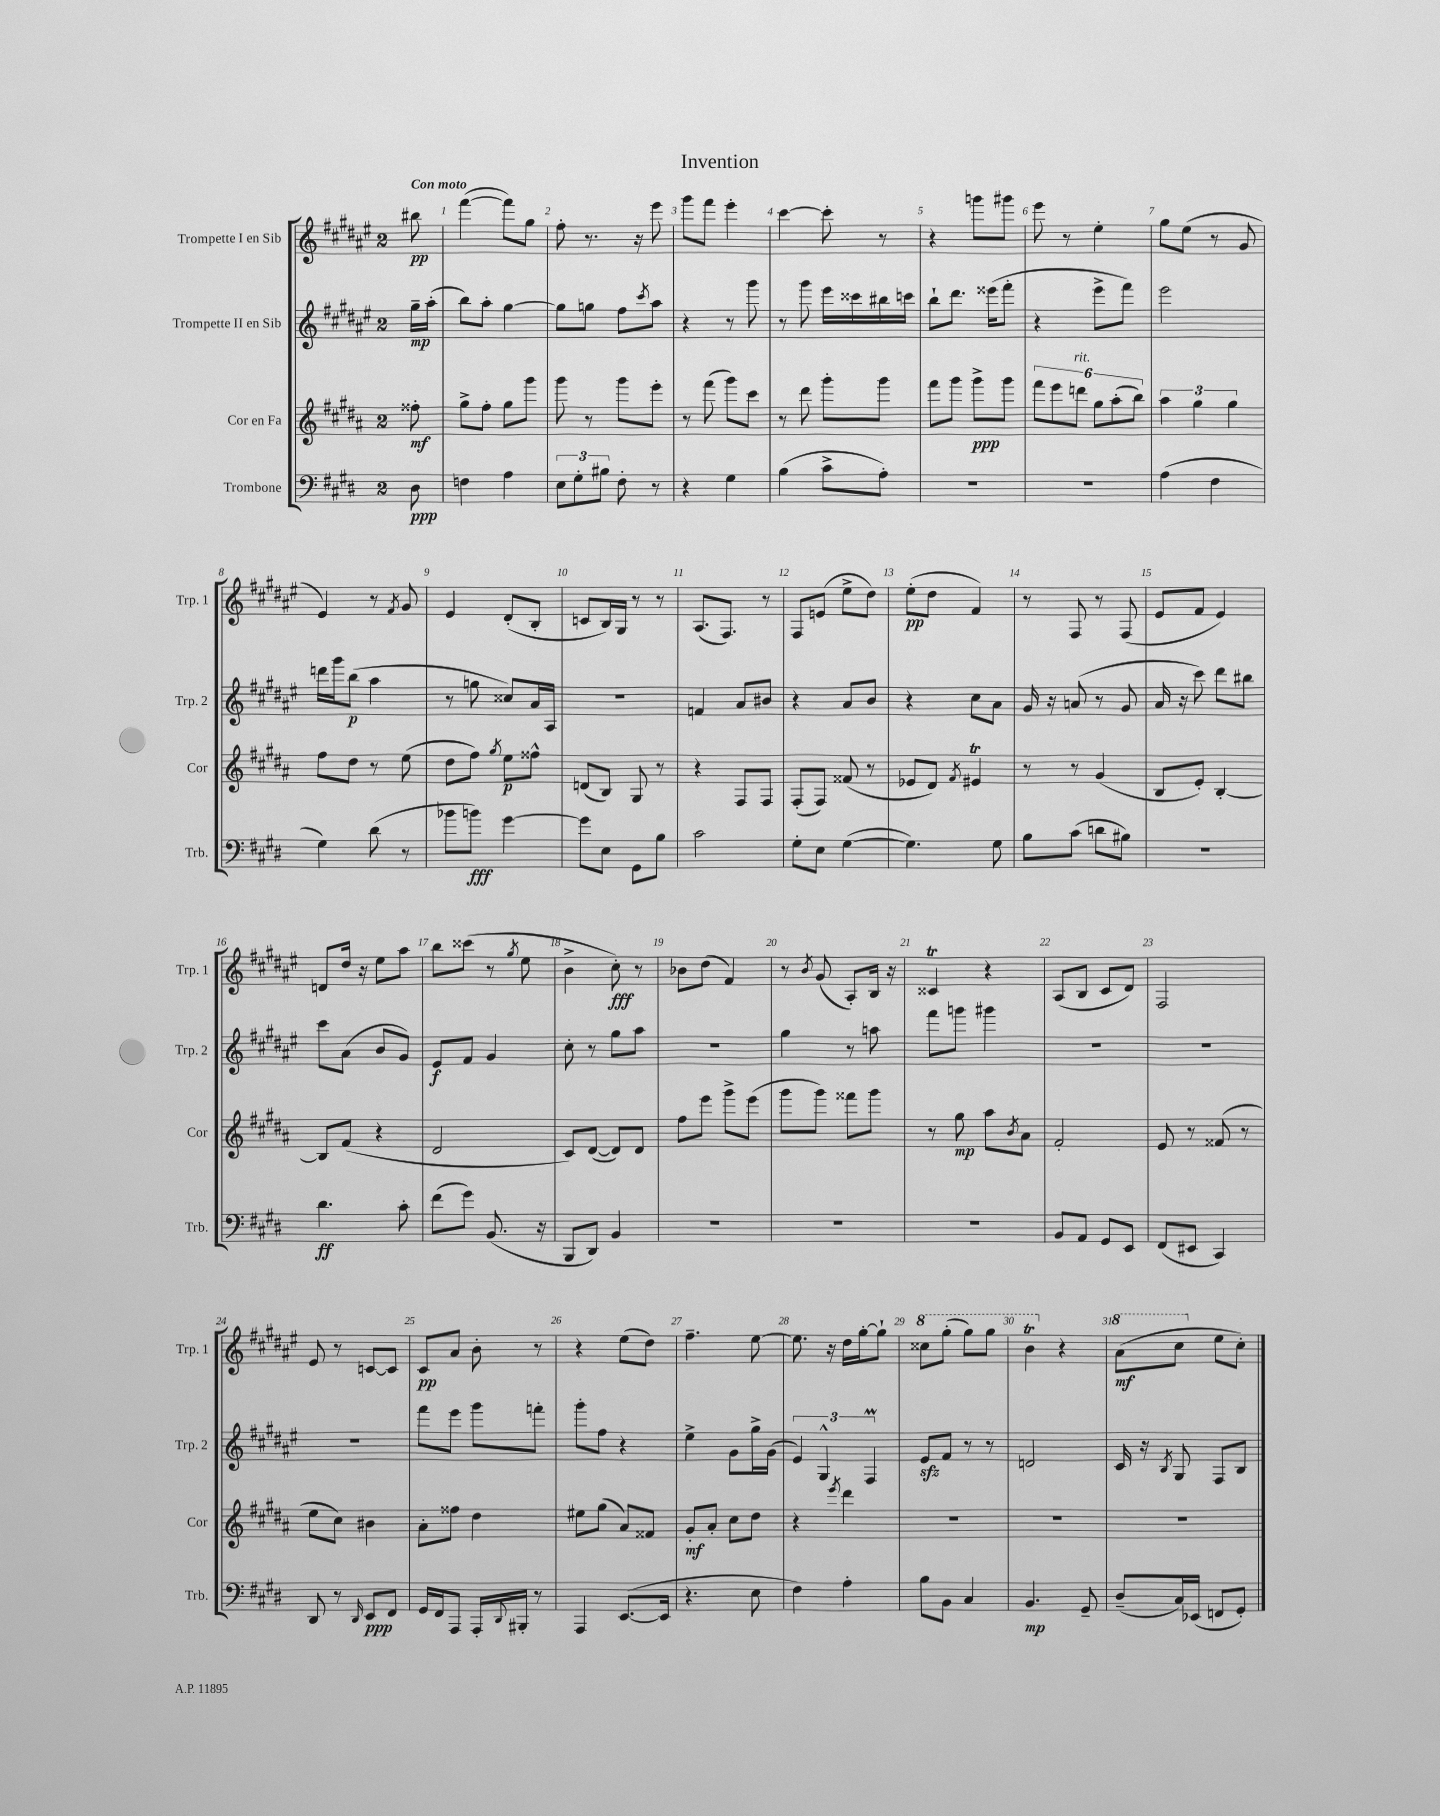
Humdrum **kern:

**kern	**kern	**kern	**kern
*staff4	*staff3	*staff2	*staff1
*clefF4	*clefG2	*clefG2	*clefG2
*k[f#c#g#d#]	*k[f#c#g#d#a#]	*k[f#c#g#d#a#e#]	*k[f#c#g#d#a#e#]
*M2/4	*M2/4	*M2/4	*M2/4
8D#	8ff##'	16gg#~	8bb#
.	.	(16aa#'	.
=	=	=	=
4F	8gg#^	8bb)	([4fff#
.	8ff#'	8aa#'	.
4A	8gg#	[4gg#	8fff#])
.	8ggg#	.	8gg#
=	=	=	=
12E	8ggg#	8gg#]	8ff#'
12G#'	.	.	.
.	8r	8gg	8.r
12B#	.	.	.
8F#'	8ggg#	8ff#	.
.	.	.	16r
.	.	8qccc#	.
8r	8eee'	8aa#	8eee#
=	=	=	=
4r	8r	4r	8ggg#
.	(8fff#	.	8fff#
4G#	8ggg#)	8r	4eee#'
.	8ccc#	8ggg#	.
=	=	=	=
(4B	8r	8r	[4ccc#
.	8ddd#	8ggg#	.
8c#^	8ggg#'	16eee#	8ccc#']
.	.	16ccc##	.
8A')	8ggg#	16bb#	8r
.	.	16ccc	.
=	=	=	=
2r	8fff#	8bb`	4r
.	8ggg#	8.ddd#	.
.	8ggg#^	.	8ggg
.	.	(16eee##	.
.	8ggg#	8fff#'	8ggg#
=	=	=	=
2r	12fff#	4r	8eee#
.	12eee	.	.
.	.	.	8r
.	12ddd	.	.
.	12gg#	8eee#^	4ee#'
.	(12aa#'	.	.
.	.	8fff#)	.
.	12bb)	.	.
=	=	=	=
(4A	6aa#	2eee#	8gg#
.	.	.	(8ee#
.	6gg#	.	.
4F#	.	.	8r
.	6gg#	.	.
.	.	.	8g#
=	=	=	=
4G#)	8ff#	16ddd	4e#)
.	.	16ggg#	.
.	8dd#	(8bb	.
(8d#	8r	4aa#	8r
.	.	.	8qf#
8r	(8ee	.	8g#
=	=	=	=
8b-	8dd#	8r	4e#
8b)	8ff#)	8gg	.
.	8qgg#	.	.
[4g#	8ee	8cc##)	(8d#'
.	8ff##^^	16a#	8B'
.	.	16A#	.
=	=	=	=
8g#]	(8d	2r	8c
8E	8B)	.	16B)
.	.	.	16G#
8GG#	8G#	.	8r
8B	8r	.	8r
=	=	=	=
2c#	4r	4f	(8.A#
.	.	.	8.F#)
.	8F#	8a#	.
.	8F#	8b#	8r
=	=	=	=
8G#'	(8F#'	4r	8F#
8E	8F#)	.	(8e
([4G#	(8f##	8a#	8ee#^
.	8r	8b	8dd#)
=	=	=	=
4.G#])	8e-	4r	(8ee#'
.	8d#)	.	8dd#
.	8qf#	.	.
.	4e#	8cc#	4f#)
8G#	.	8a#	.
=	=	=	=
8B	8r	16g#	8r
.	.	16r	.
(8c#	8r	(8a	8F#
8d	(4g#	8r	8r
8B#)	.	8g#	(8F#
=	=	=	=
2r	8B	16a#	8e#
.	.	16r	.
.	8e')	8ccc#)	8f#
.	[4B'	8ddd#	4e#)
.	.	8bb#	.
=	=	=	=
4.d#	8B]	8ccc#	8d
.	(8f#	(8a#	16dd#
.	.	.	16r
.	4r	8b	8ee#
8c#'	.	8g#)	8aa#
=	=	=	=
(8f#	2d#	8e#	8bb
8g#)	.	8f#	(8ccc##
(8.BB	.	4g#	8r
.	.	.	8qgg#
.	.	.	8ee#
16r	.	.	.
=	=	=	=
8BBB	8c#)	8cc#'	4b^
8DD#)	([8d#	8r	.
4BB	8d#])	8gg#	8cc#')
.	8d#	8aa#	8r
=	=	=	=
2r	8ff#	2r	8b-
.	8eee	.	(8dd#
.	8ggg#^	.	4f#)
.	(8eee	.	.
=	=	=	=
2r	8ggg#	4gg#	8r
.	.	.	8qb
.	8ggg#)	.	(8g#
.	8fff##	8r	8A#')
.	8ggg#	8aa	16B
.	.	.	16r
=	=	=	=
2r	8r	8fff#	4c##
.	8gg#	8ggg	.
.	8aa#	4ggg#	4r
.	8qb	.	.
.	8a#	.	.
=	=	=	=
8BB	2f#'	2r	(8A#
8AA	.	.	8B
8GG#	.	.	8c#
8EE	.	.	8d#)
=	=	=	=
(8FF#	8e	2r	2F#
8EE#	8r	.	.
4CC#)	(8f##	.	.
.	8r	.	.
=	=	=	=
8DD#	8ee	2r	8e#
8r	8cc#)	.	8r
16qqDD#	.	.	.
8EE	4b#	.	[8c
8FF#	.	.	8c]
=	=	=	=
16GG#	8a#'	8fff#	8c#
16FF#	.	.	.
8AAA	8ff##	8eee#	8a#
16AAA'	4dd#	8ggg#	8b'
8qqDD#	.	.	.
16BBB#'	.	.	.
8r	.	8fff'	8r
=	=	=	=
4AAA	8ee#	8ggg#'	4r
.	(8gg#	8ff#	.
([8.EE	8a#)	4r	(8ee#
.	8f##	.	8dd#)
16EE]	.	.	.
=	=	=	=
4.r	8g#'	4ee#^	4.ff#~
.	8a#'	.	.
.	8cc#	8g#	.
8E	8dd#	16gg#^	[8ee#
.	.	(16g#	.
=	=	=	=
4F#)	4r	6e#)	8.ee#]
.	.	6G#^^	.
.	.	.	16r
.	8qeee	.	.
4A'	4ddd#	.	16dd#
.	.	.	[16gg#'
.	.	6F#	.
.	.	.	8gg#`]
=	=	=	=
8B	2r	8e#	8ccc##
8BB	.	8f#	(8ggg#'
4C#	.	8r	8ggg#)
.	.	8r	8ggg#
=	=	=	=
4.BB	2r	2d	4bb
.	.	.	4r
8GG#~	.	.	.
=	=	=	=
(8D#~	2r	16c#	(8aa#
.	.	16r	.
.	.	8qB	.
16C#)	.	8G#	8ccc#
(16EE-	.	.	.
8FF	.	8F#	8ee#
8GG#')	.	8B	8cc#')
==	==	==	==
*-	*-	*-	*-
